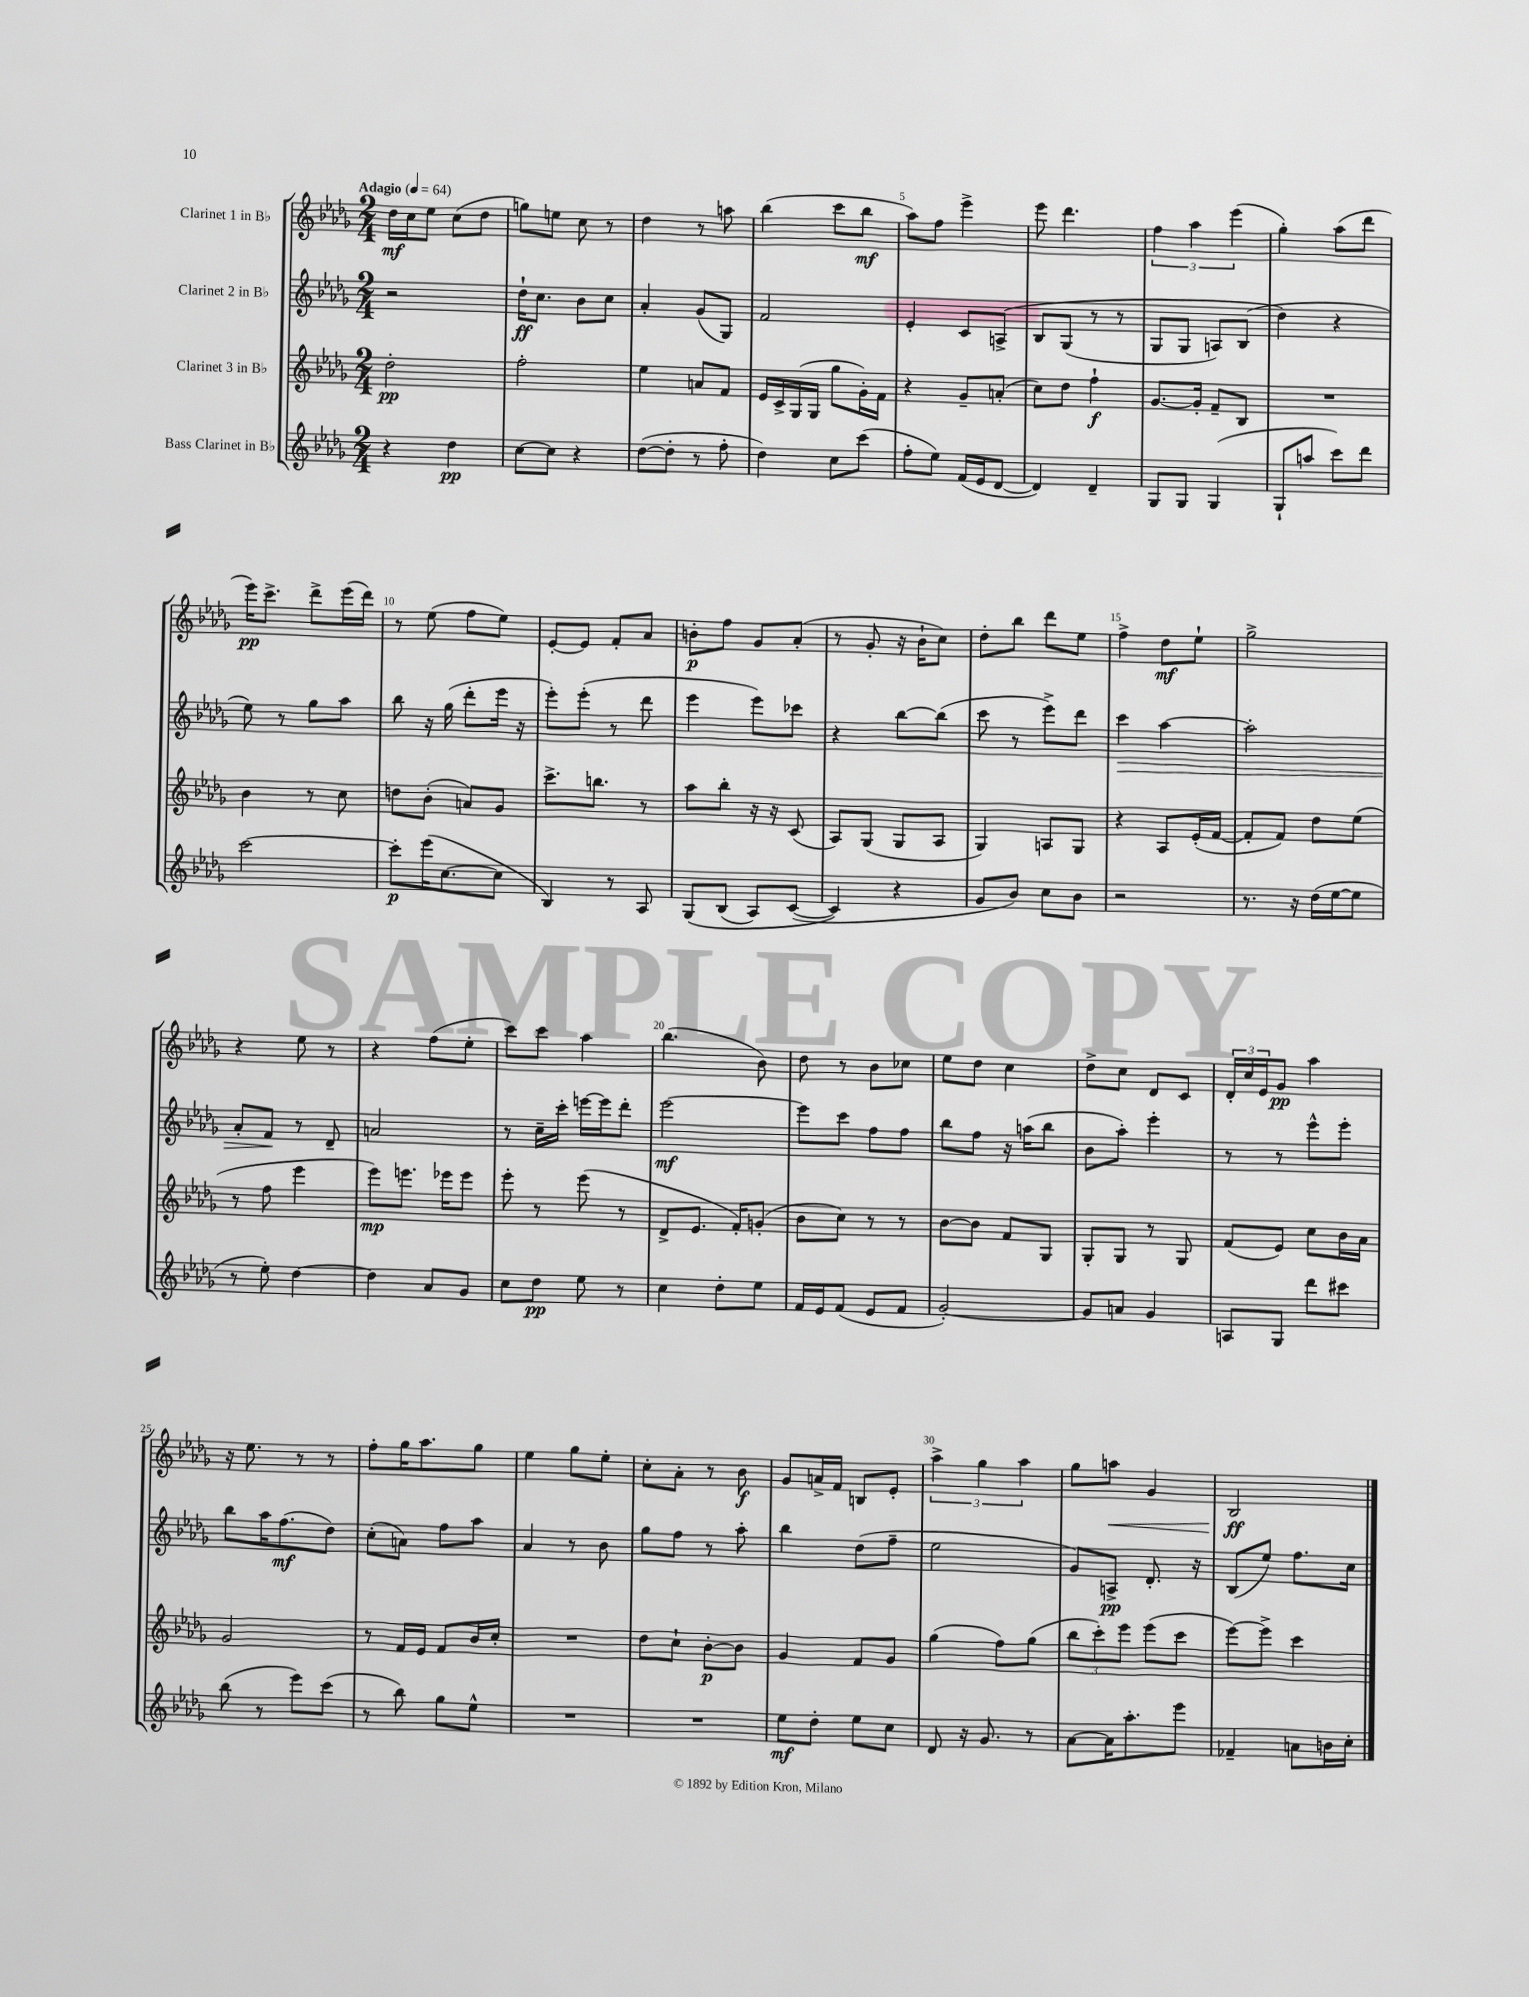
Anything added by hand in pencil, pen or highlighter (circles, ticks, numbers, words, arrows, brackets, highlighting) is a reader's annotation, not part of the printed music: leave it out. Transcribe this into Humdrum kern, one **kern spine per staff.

**kern	**kern	**kern	**kern
*staff4	*staff3	*staff2	*staff1
*clefG2	*clefG2	*clefG2	*clefG2
*k[b-e-a-d-g-]	*k[b-e-a-d-g-]	*k[b-e-a-d-g-]	*k[b-e-a-d-g-]
*M2/4	*M2/4	*M2/4	*M2/4
*MM64	*MM64	*MM64	*MM64
4r	2dd-'\	2r	16dd-\LL
.	.	.	16cc\J
.	.	.	8ee-\J
4dd-\	.	.	(8cc\L
.	.	.	8dd-\J
=	=	=	=
[8cc\L	2ff'\	16dd-`\LK	8gg\L)
.	.	8.cc\J	.
8cc\]J	.	.	8ee\J
4r	.	8b-\L	8cc\
.	.	8cc\J	8r
=	=	=	=
([8dd-\L	4ee-\	4a-'/	4dd-\
8dd-'\]J	.	.	.
8r	8a/L	(8g-/L	8r
8ff'\	8f/J	8G-/J)	8aa\
=	=	=	=
4dd-\)	16e-/LL	2f/	(4bb-\
.	16c^/	.	.
.	(16G-/	.	.
.	16G-/JJ	.	.
8cc\L	8gg-\L	.	8ccc\L
(8ccc\J	16g-'\L)	.	8bb-\J
.	16f\JJ	.	.
=	=	=	=
8ff'\L	4r	4e-'/	8aa-\L)
8ee-\J)	.	.	8ff\J
(16f/LL	8g-~/L	8c/L	4eee-^\
16e-/J	.	.	.
[8d-/J	(8a'/J	&(8A^/J	.
=	=	=	=
4d-/])	8cc\L)	8B-/L	8eee-\
.	8dd-\J	(8G-/J	4.ddd-\
4d-~/	4ff`\	8r	.
.	.	8r	.
=	=	=	=
8G-/L	[8.g-/L	8G-/L	6ff\
8G-/J	.	8G-/J	.
.	.	.	6aa-\
.	16g-'/]Jk	.	.
(4G-/	8f~/L	8A/L)	.
.	.	.	(6eee-\
.	8B-/J	(8B-/J	.
=	=	=	=
8G-`/L	2r	4dd-\&)	4gg-'\)
8aa/J	.	.	.
8ccc\L)	.	4r	(8aa-\L
8ddd-\J	.	.	8ddd-\J
=	=	=	=
[2ccc\	4b-\	8ee-\)	16eee-\LK)
.	.	.	8.ccc^\J
.	.	8r	.
.	8r	8gg-\L	8ddd-^\L
.	8cc\	8aa-\J	(16eee-\L
.	.	.	16ddd-\JJ)
=	=	=	=
8ccc'\]L	8dd\L	8bb-\	8r
(16eee-\K	(8b-'\J	16r	(8ee-\
[8.cc\	.	(16gg-\	.
.	8a/L)	8ddd-'\L	8ff\L
8cc\]J	8g-/J	16eee-\Jk	8ee-\J)
.	.	16r	.
=	=	=	=
4B-/)	8.ccc^\L	8eee-'\L)	[8e-'/L
.	.	(8eee-'\J	8e-/]J
.	8.bb\J	.	.
8r	.	8r	8f'/L
8A-/	8r	8ddd-\	8a-/J
=	=	=	=
&(8G-/L	8aa-\L	4eee-\	8b'\L
(8B-/J	8bb-'\J	.	8ff\J
8A-/L)	16r	8eee-\L)	8g-/L
.	16r	.	.
([8c/J	(8c/	8ccc-\J	(8a-'/J
=	=	=	=
4c/]&)	8A-/L)	4r	8r
.	(8G-/J	.	8g-'/
4r	8G-/L	[8bb-\L	16r
.	.	.	16b-`\LK
.	8A-/J	(8bb-\]J	8cc\J)
=	=	=	=
8g-/L	4G-/)	8ccc\	8dd-'\L
8b-/J)	.	8r	8bb-\J
8cc\L	8A/L	8eee-^\L)	8ddd-\L
8b-\J	8G-/J	8ddd-\J	8ee-\J
=	=	=	=
2r	4r	4ccc\	4ff^\
.	8A-/L	[4aa-\	8dd-\L
.	(16e-'/L	.	8ee-`\J
.	[16f/JJ	.	.
=	=	=	=
8.r	8f'/]L	2aa-'\]	2gg-^\
.	8f/J)	.	.
16r	.	.	.
(16dd-\LL	8dd-\L	.	.
[16ee-\J	.	.	.
8ee-\]J	(8ee-\J	.	.
=	=	=	=
8r	8r	8a-'/L	4r
8ee-'\)	8ff\	8f/J	.
[4dd-\	4eee-\	8r	8ee-\
.	.	8d-~/	8r
=	=	=	=
4dd-\]	8eee-\L)	2a/	4r
.	8.eee\J	.	.
8a-/L	.	.	(8ff\L
.	16eee-\LK	.	.
8g-/J	8eee-\J	.	8ee-'\J
=	=	=	=
8cc\L	8eee-'\	8r	8ccc\L)
8dd-\J	8r	16cc~\LL	8ccc\J
.	.	16ccc'\JJ	.
8ee-\	(8eee-\	[16eee\LL	4aa-\
.	.	16eee\]J	.
8r	8r	8ddd-'\J	.
=	=	=	=
4cc\	8d-^/L	[2eee-\	(4.bb-\
.	8.e-/J	.	.
8dd-'\L	.	.	.
.	16f'/LK)	.	.
8ee-\J	(8g'/J	.	8b-\)
=	=	=	=
16f/LL	8b-\L	8eee-\]L	8dd-\
16e-/J	.	.	.
(8f/J	8cc\J)	8ccc\J	8r
8e-/L	8r	8ff\L	8b-\L
8f/J	8r	8ff\J	8cc-\J
=	=	=	=
[2g-'/)	[8b-\L	8bb-\L	8ee-\L
.	8b-\]J	8ff\J	8dd-\J
.	8f/L	16r	4cc\
.	.	(16aa\LK	.
.	8G-/J	8bb-\J	.
=	=	=	=
8g-/]L	8G-'/L	8b-\L	8dd-^\L
8a/J	8G-/J	8aa-'\J)	8cc\J
4g-/	8r	4eee-'\	8d-/L
.	8G-/	.	8c/J
=	=	=	=
8A/L	(8f/L	8r	24d-'/LL
.	.	.	24cc/
.	.	.	24e-/J
8G-/J	8e-/J)	8r	8g-/J
8ddd-\L	8cc\L	8eee-^^\L	4aa-\
8ccc#\J	16b-\L	8eee-'\J	.
.	16a-\JJ	.	.
=	=	=	=
(8bb-\	2g-/	8bb-\L	16r
.	.	.	8.ee-\
8r	.	16aa-\K	.
.	.	(8.ff\	.
8eee-\L)	.	.	8r
(8ccc\J	.	8dd-\J)	8r
=	=	=	=
8r	8r	(8cc'\L	8ff'\L
8bb-\)	16f/LL	8a\J)	16gg-\K
.	16e-/JJ	.	8.aa-\
8gg-\L	8f/L	8ff\L	.
8ee-^^\J	16b-/L	8aa-\J	8gg-\J
.	16cc'/JJ	.	.
=	=	=	=
2r	2r	4a-/	4ee-\
.	.	8r	8gg-\L
.	.	8b-\	8ee-'\J
=	=	=	=
2r	8dd-\L	8gg-\L	8cc'\L
.	8cc`\J	8ff\J	8a-'\J
.	[8b-'\L	8r	8r
.	8b-\]J	8aa-'\	8b-\
=	=	=	=
8ee-\L	4g-/	4bb-\	8g-/L
8dd-'\J	.	.	16a^/L
.	.	.	16f/JJ
8ee-\L	8f/L	(8dd-\L	8B/L
8cc\J	8g-/J	8ff~\J	8e-'/J
=	=	=	=
8d-/	(4gg-\	2ee-\	6aa-^\
16r	.	.	.
.	.	.	6gg-\
8.g-/	.	.	.
.	8ff\L)	.	.
.	.	.	6aa-\
8r	(8gg-\J	.	.
=	=	=	=
[8a-\L	12bb-\L	8g-/L)	8gg-\L
.	12ccc'\)	.	.
16a-\]K	.	8A^/J	8aa\J
.	12eee-\J	.	.
8.aa-'\	.	.	.
.	(8eee-\L	8.d-'/	4g-/
8eee-\J	8ccc\J	.	.
.	.	16r	.
=	=	=	=
4f-~/	[8eee-\L)	(8B-/L	2B-/
.	8eee-^\]J	8ee-/J)	.
8a\L	4ccc\	8.ff\L	.
16b\L	.	.	.
16cc'\JJ	.	16cc\Jk	.
==	==	==	==
*-	*-	*-	*-
